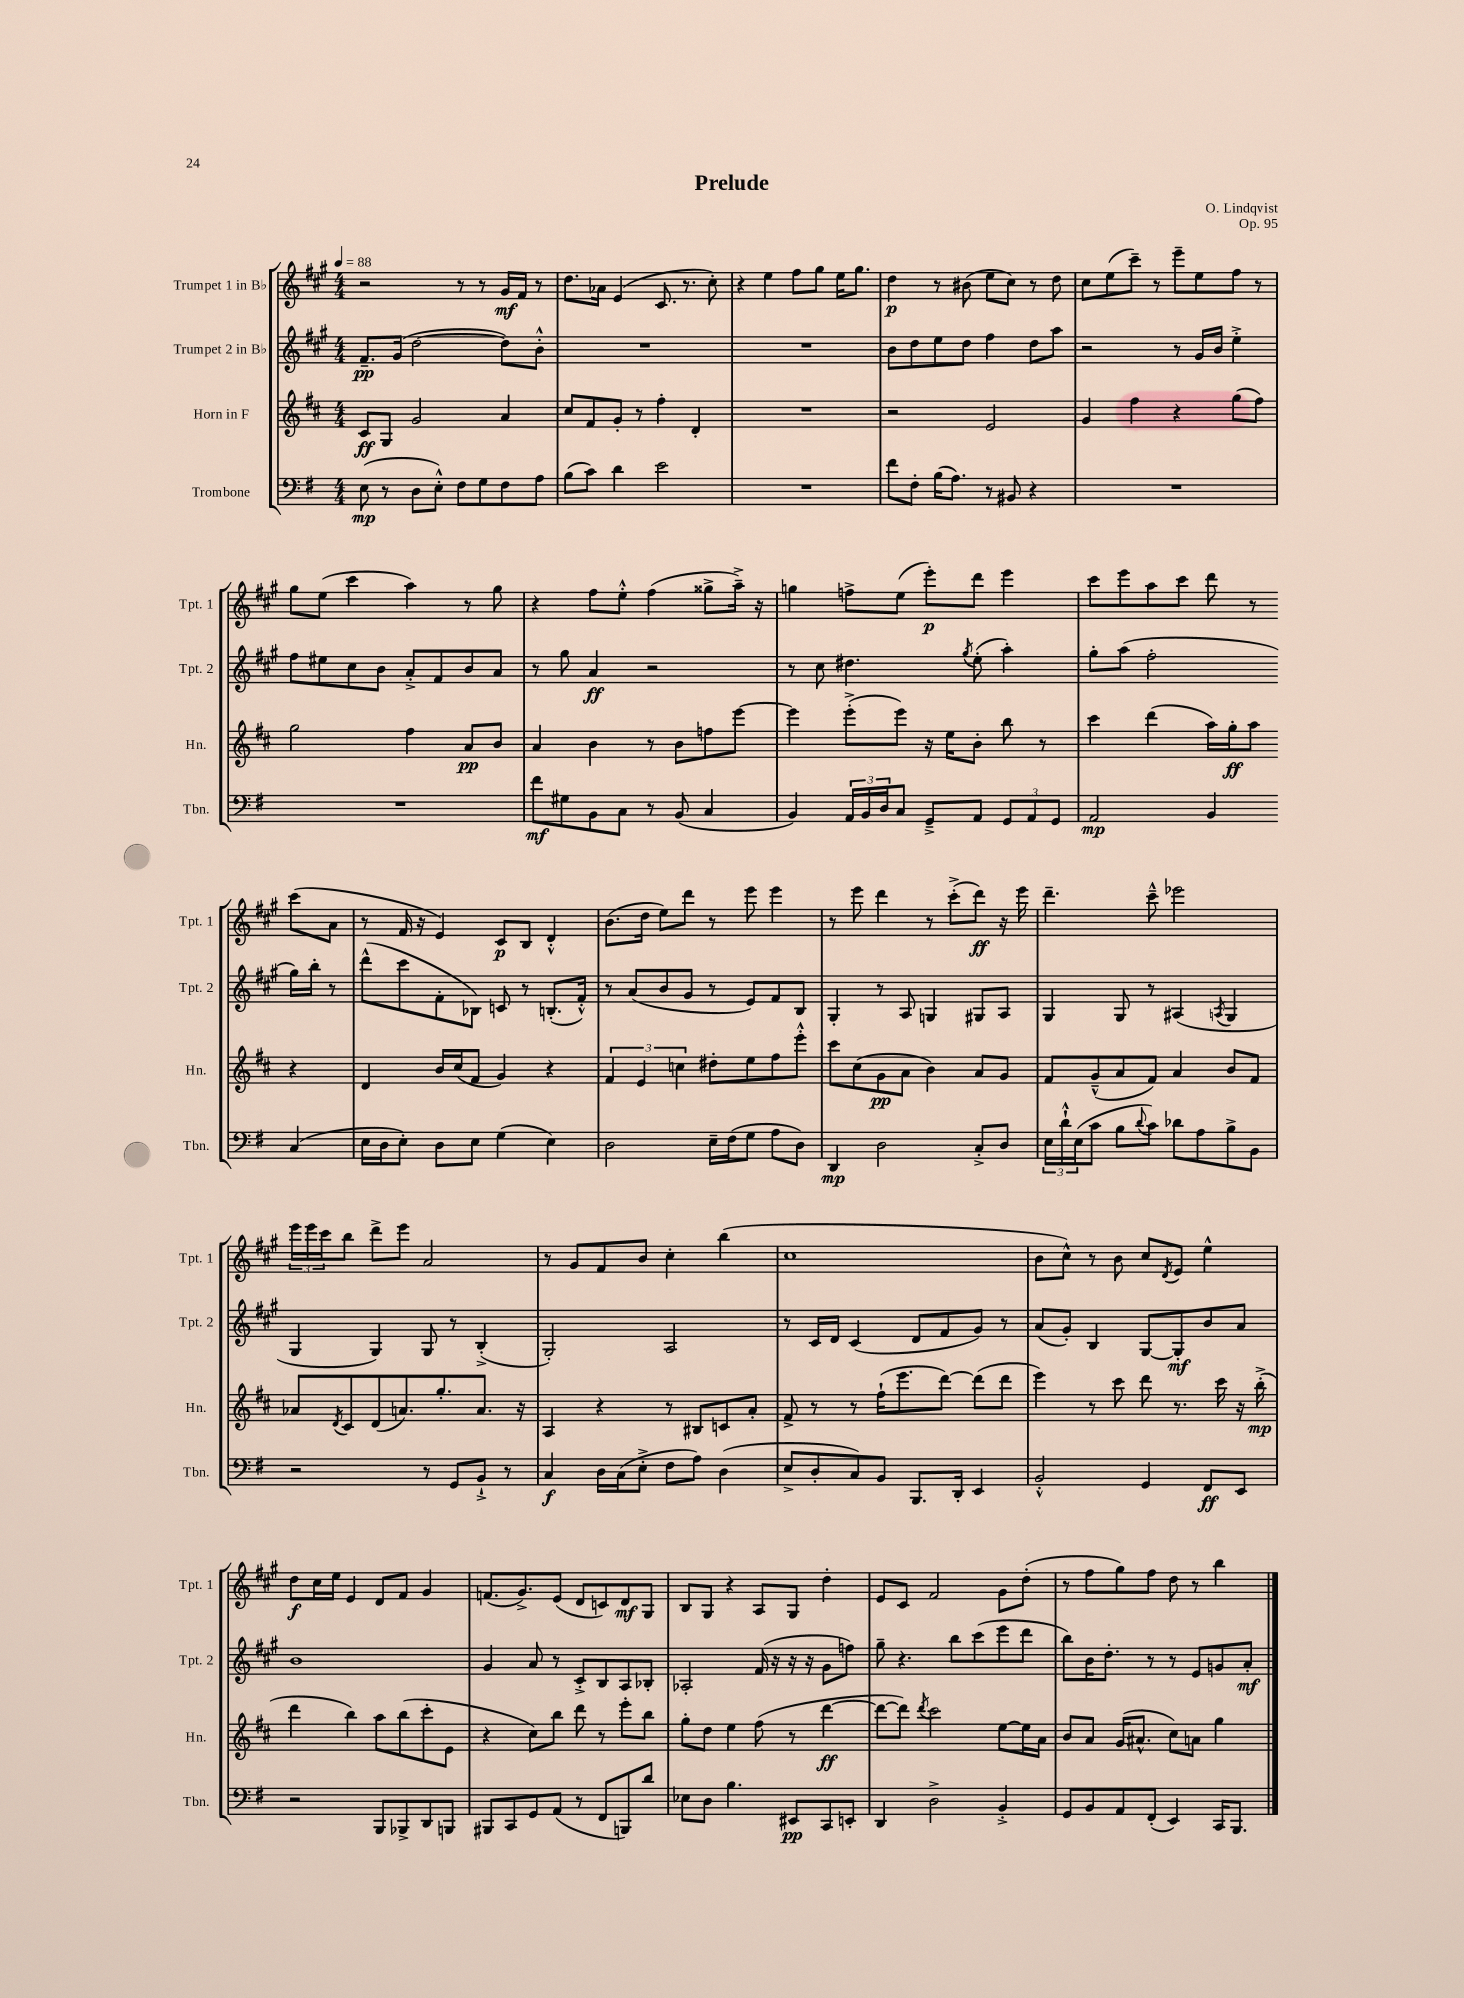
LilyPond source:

\header { title = "Prelude" composer = "O. Lindqvist" opus = "Op. 95" }
<<
\new StaffGroup <<
\new Staff = "s0" \with { instrumentName = "Trumpet 1 in Bb" shortInstrumentName = "Tpt. 1" } {
    \clef treble \key a \major \numericTimeSignature \time 4/4 \tempo 4 = 88
    r2 r8 r8 gis'16\mf fis'16 r8 |
    d''8. aes'16 e'4( cis'8. r8. cis''8-.) |
    r4 e''4 fis''8 gis''8 e''16 gis''8. |
    d''4\p r8 bis'8( e''8 cis''8) r8 d''8 |
    cis''8 e''8( cis'''8--) r8 e'''8-- e''8 fis''8 r8 |
    gis''8 e''8( cis'''4 a''4) r8 gis''8 |
    r4 fis''8 e''8-.-^ fis''4( gisis''8-> a''16--->) r16 |
    g''4 f''8-> e''8( e'''8-.\p) d'''8 e'''4 |
    cis'''8 e'''8 a''8 cis'''8 d'''8 r8 cis'''8( a'8 |
    r8 fis'16 r16 e'4) cis'8\p b8 d'4-.-^ |
    b'8.( d''16 e''8) d'''8 r8 e'''8 e'''4 |
    r8 e'''8 d'''4 r8 cis'''8-.->( d'''8\ff) r16 e'''16 |
    d'''4.-- cis'''8---^ ees'''2 |
    \tuplet 3/2 { e'''16 e'''16 cis'''16 } b''8 d'''8-> e'''8 a'2 |
    r8 gis'8 fis'8 b'8 cis''4-. b''4( |
    cis''1 |
    b'8 cis''8-^) r8 b'8 cis''8 \acciaccatura { d'8 } e'8 e''4-^ |
    d''8\f cis''16 e''16 e'4 d'8 fis'8 gis'4 |
    f'8.( gis'8.->) e'8( d'8 c'8) d'8\mf gis8 |
    b8 gis8 r4 a8 gis8 d''4-. |
    e'8 cis'8 fis'2 gis'8 d''8-.( |
    r8 fis''8 gis''8) fis''8 d''8 r8 b''4 \bar "|." |
}
\new Staff = "s1" \with { instrumentName = "Trumpet 2 in Bb" shortInstrumentName = "Tpt. 2" } {
    \clef treble \key a \major \numericTimeSignature \time 4/4
    fis'8.--\pp gis'16( d''2~ d''8) b'8-.-^ |
    R1 |
    R1 |
    b'8 d''8 e''8 d''8 fis''4 d''8 a''8 |
    r2 r8 gis'16 b'16 e''4-.-> |
    fis''8 eis''8 cis''8 b'8 a'8-.-> fis'8 b'8 a'8 |
    r8 gis''8 a'4\ff r2 |
    r8 cis''8 dis''4. \acciaccatura { gis''8 } e''8-.( a''4-.) |
    gis''8-. a''8( fis''2-. gis''16) b''16-. r8 |
    d'''8-^( cis'''8 fis'8-. bes8) c'8 r8 b8.-.( fis'16-.-^) |
    r8 a'8( b'8 gis'8 r8 e'8) fis'8 b8 |
    gis4-. r8 a8 g4 gis8 a8 |
    gis4 gis8 r8 ais4( \acciaccatura { a8 } gis4 |
    gis4 gis4) gis8 r8 b4-.->( |
    gis2-.) a2 |
    r8 cis'16 d'16 cis'4( d'8 fis'8 gis'8) r8 |
    a'8( gis'8-.) b4 gis8~ gis8-.\mf b'8 a'8 |
    b'1 |
    gis'4 a'8 r8 cis'8-.-> b8 a8 bes8-. |
    aes2-. fis'16( r16 r16 r16 gis'8 f''8) |
    gis''8-- r4. b''8 cis'''8( e'''8 d'''8 |
    b''8) b'16 d''8.-. r8 r8 e'8 g'8 a'8-.\mf \bar "|." |
}
\new Staff = "s2" \with { instrumentName = "Horn in F" shortInstrumentName = "Hn." } {
    \clef treble \key d \major \numericTimeSignature \time 4/4
    cis'8\ff g8 g'2 a'4 |
    cis''8 fis'8 g'8-. r8 fis''4-. d'4-. |
    R1 |
    r2 e'2 |
    g'4 fis''4 r4 g''8( fis''8) |
    g''2 fis''4 a'8\pp b'8 |
    a'4 b'4 r8 b'8 f''8 e'''8~ |
    e'''4 e'''8-.->( e'''8) r16 e''16 b'8-. b''8 r8 |
    cis'''4 d'''4( a''16) g''16-.\ff a''8 r4 |
    d'4 b'16 cis''16( fis'8 g'4) r4 |
    \tuplet 3/2 { fis'4 e'4 c''4 } dis''8-. e''8 fis''8 e'''8-.-^ |
    cis'''8 cis''8( g'8\pp a'8 b'4) a'8 g'8 |
    fis'8 g'8---^( a'8 fis'8) a'4 b'8 fis'8 |
    aes'8 \acciaccatura { d'8 } cis'8 d'8( a'8.) g''8.-. a'8. r16 |
    a4 r4 r8 bis8 c'8 a'8-. |
    fis'8-> r8 r8 fis''16-!( e'''8. d'''8~) d'''8( d'''8 |
    e'''4) r8 cis'''8 d'''8 r8. cis'''16 r16 b''16-.->\mp( |
    d'''4 b''4) a''8 b''8( cis'''8-. e'8 |
    r4 cis''8) b''8 d'''8 r8 e'''8-. b''8 |
    g''8-. d''8 e''4 fis''8( r8 d'''4~\ff |
    d'''8~ d'''8) \acciaccatura { d'''8 } cis'''2 e''8~ e''16 a'16 |
    b'8 a'8 g'16( ais'8.-^ cis''8) a'8 g''4 \bar "|." |
}
\new Staff = "s3" \with { instrumentName = "Trombone" shortInstrumentName = "Tbn." } {
    \clef bass \key g \major \numericTimeSignature \time 4/4
    e8\mp( r8 d8 e8-.-^) fis8 g8 fis8 a8 |
    b8( c'8) d'4 e'2 |
    R1 |
    fis'8 fis8-. b16( a8.) r8 bis,8 r4 |
    R1 |
    R1 |
    fis'8\mf gis8 b,8 c8 r8 b,8( c4 |
    b,4) \tuplet 3/2 { a,16 b,16 d16 } c8 g,8---> a,8 \tuplet 3/2 { g,8 a,8 g,8 } |
    a,2\mp b,4 c4( |
    e16 d16 e8-.) d8 e8 g4( e4) |
    d2 e16-- fis16( g8 a8 d8) |
    d,4\mp d2 c8-.-> d8 |
    \tuplet 3/2 { e16 d'16-!-^ e16( } c'8 b8 \appoggiatura { d'8 } c'8) des'8 a8 b8-> b,8 |
    r2 r8 g,8 b,8-!-> r8 |
    c4\f d16 c16( e8-.-> fis8 a8) d4( |
    e8-> d8-. c8) b,8 b,,8. d,16-. e,4 |
    b,2-.-^ g,4 fis,8\ff e,8 |
    r2 b,,8 bes,,8-> d,8 b,,8 |
    bis,,8 c,8 g,8 a,8( r8 fis,8 b,,8) d'8 |
    ees8 d8 b4. eis,8\pp c,8 e,8-. |
    d,4 d2-> b,4-.-> |
    g,8 b,8 a,8 fis,8-.( e,4) c,16 b,,8. \bar "|." |
}
>>
>>
\layout { \context { \Score \remove "Bar_number_engraver" } }
